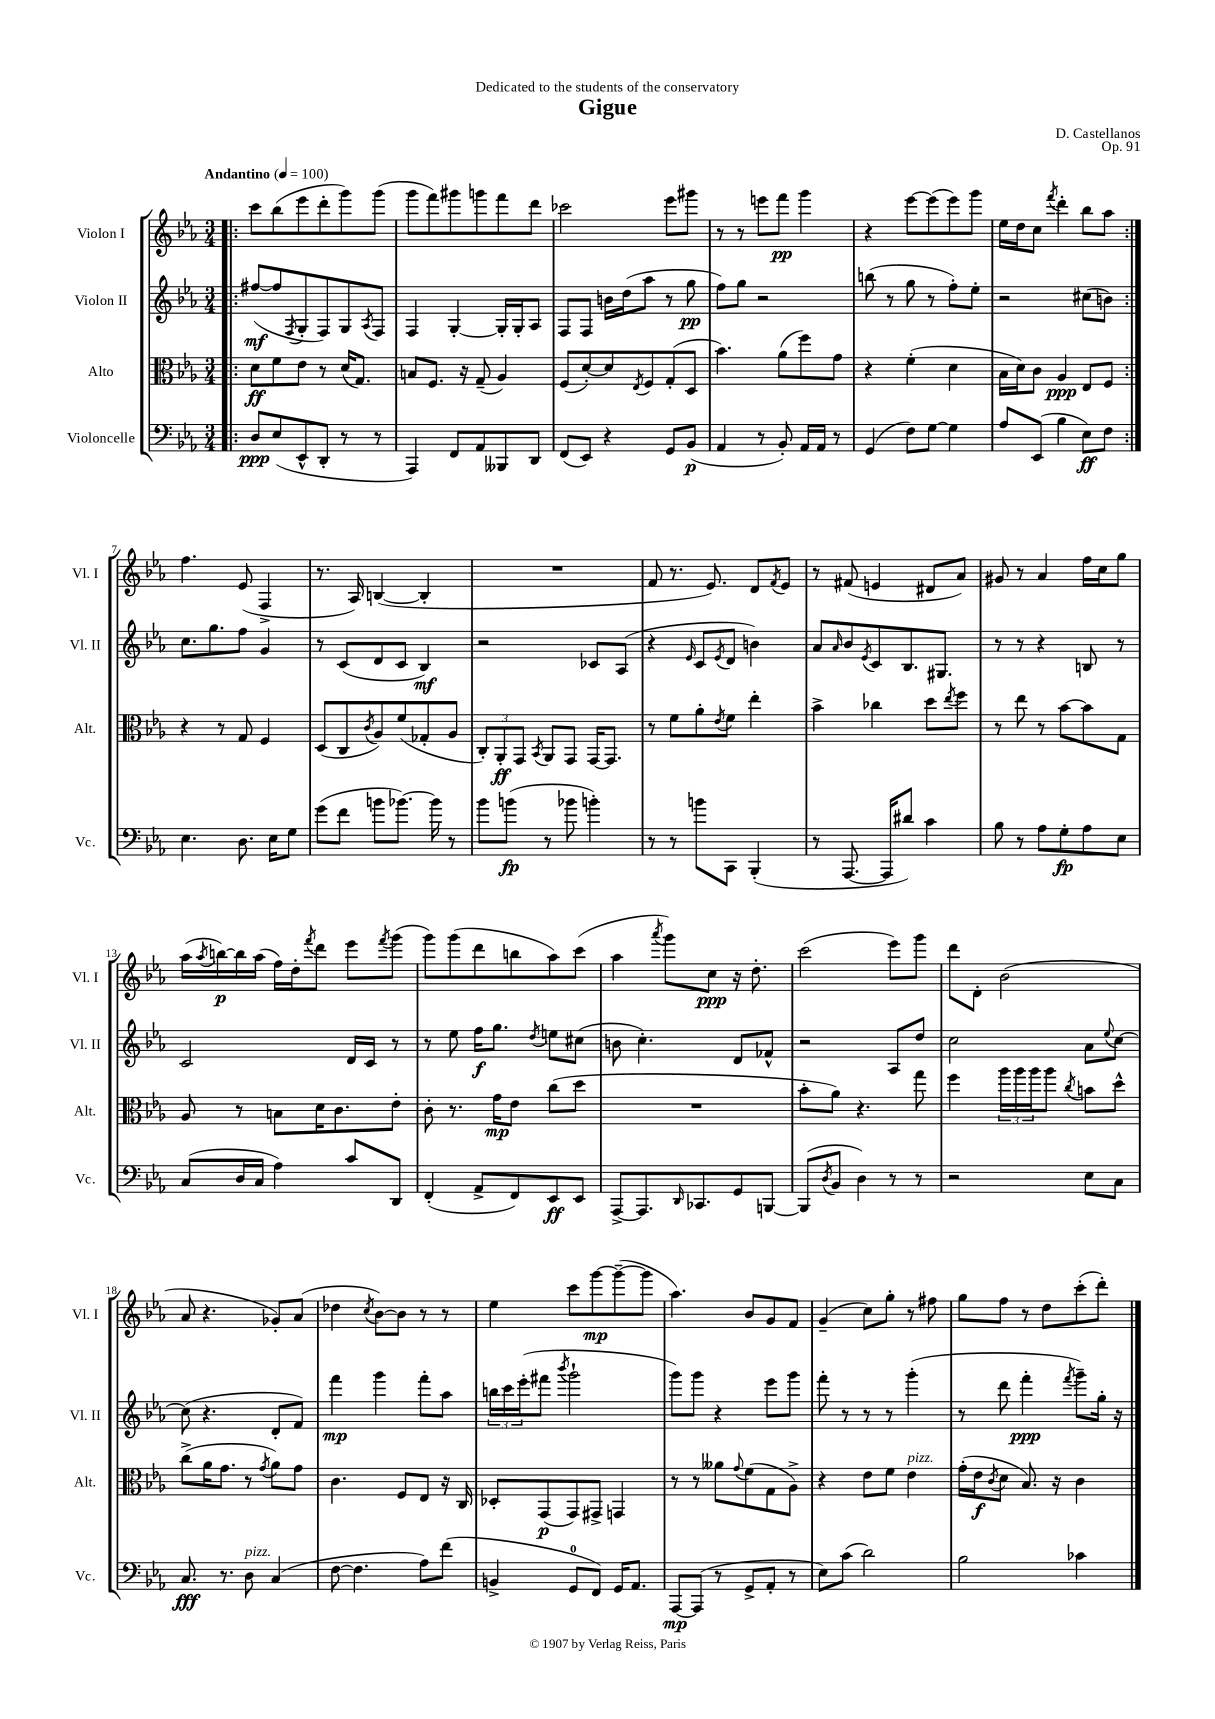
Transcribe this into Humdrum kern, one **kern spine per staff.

**kern	**kern	**kern	**kern
*staff4	*staff3	*staff2	*staff1
*clefF4	*clefC3	*clefG2	*clefG2
*k[b-e-a-]	*k[b-e-a-]	*k[b-e-a-]	*k[b-e-a-]
*M3/4	*M3/4	*M3/4	*M3/4
*MM100	*MM100	*MM100	*MM100
=!|:	=!|:	=!|:	=!|:
8D	8d	([8ff#	8ccc
(8E-	8f	8ff#]	(8bb-
.	.	8qF	.
8EE-^^	8e-	8G'	8eee-
8DD'	8r	8F)	8ddd'
8r	(16d	8G	8ggg)
.	8.G)	.	.
.	.	8qA-	.
8r	.	8F	(8ggg
=	=	=	=
4AAA-)	8B	4F	8ggg
.	8.F	.	8fff)
8FF	.	[4G'	8ggg#
.	16r	.	.
8AA-	(8G~	.	8ggg
8BBB--	4A-)	16G']	8fff
.	.	16G'	.
8DD	.	8A-	8ddd
=	=	=	=
(8FF	(8F	8F	2ccc-
8EE-)	[8d')	8F	.
4r	8d]	16b	.
.	.	(16dd	.
.	8qE-	.	.
.	8F	8aa-	.
8GG	(8G'	8r	8eee-
(8BB-	8D	8gg	8ggg#
=	=	=	=
4AA-	4.b-)	8ff)	8r
.	.	8gg	8r
8r	.	2r	8eee
8BB-')	(8a-	.	8fff
16AA-	8ff)	.	4ggg
16AA-	.	.	.
8r	8g	.	.
=	=	=	=
(4GG	4r	(8bb	4r
.	.	8r	.
8F)	(4f'	8gg	[8eee-
[8G	.	8r	(8eee-]
4G]	4d	8ff')	8eee-)
.	.	8ee-'	8ggg
=	=	=	=
8A-	16B-	2r	16ee-
.	16d)	.	16dd
(8EE-	8c	.	8cc
.	.	.	8qfff
4B-	4A-	.	4ddd'
8E-)	8E-	(8cc#	8bb-
8F	8F	8b)	8aa-
=:|!	=:|!	=:|!	=:|!
4.E-	4r	8.cc	4.ff
.	.	8.gg	.
.	8r	.	.
8.D	8G	8ff	(8e-
.	4F	4g	4F^
16E-	.	.	.
8G	.	.	.
=	=	=	=
(8g	(8D	8r	8.r
8f	8C	(8c	.
.	.	.	16A-)
.	8qc	.	.
8b	8A-)	8d	([4B
[8.b-)	(8f	8c	.
.	8G-'	4B-)	4B']
16b-]	.	.	.
8r	8A-	.	.
=	=	=	=
8b-	12C')	2r	2.r
.	12AA-'	.	.
(8b	.	.	.
.	12GG	.	.
.	8qBB-	.	.
8r	8AA-	.	.
8b-	8GG	.	.
4b')	[16GG	8c-	.
.	8.GG]	.	.
.	.	(8A-	.
=	=	=	=
8r	8r	4r	8f
8r	8f	.	8.r
.	.	16qqe-	.
8b	8a-'	8c	.
.	.	.	8.e-)
.	8qe-	8qe-	.
8CC	8f	8d	.
(4BBB-'	4ee-'	4b)	8d
.	.	.	8qf
.	.	.	8e-
=	=	=	=
8r	4b-^	8a-	8r
.	.	16qqa-	.
[8.AAA-	.	8b-	(8f#
.	.	8qe-	.
.	4cc-	8c	4e
16AAA-]	.	.	.
8d#)	.	8.B-	.
4c	8dd	.	8d#
.	.	8.G#	.
.	8qee-	.	.
.	8ff	.	8a-)
=	=	=	=
8B-	8r	8r	8g#
8r	8ee-	8r	8r
8A-	8r	4r	4a-
8G'	[8b-	.	.
8A-	8b-]	8B	16ff
.	.	.	16cc
8E-	8G	8r	8gg
=	=	=	=
(8C	8A-	2c	(16aa-
.	.	.	8qaa-
.	.	.	[16bb)
16D	8r	.	16bb]
16C	.	.	(16aa-
4A-)	8B	.	16ff)
.	.	.	16dd'
.	.	.	8qfff
.	16d	.	8ddd
.	8.c	.	.
8c	.	16d	8eee-
.	.	16c	.
.	.	.	8qfff
8DD	8e-'	8r	(8ggg
=	=	=	=
(4FF'	8c'	8r	8ggg)
.	8.r	8ee-	(8ggg
8AA-^	.	16ff	8ddd
.	16g	8.gg	.
8FF)	8e-	.	8bb
.	.	8qdd	.
8EE-	(8cc	8ee	8aa-)
8EE-	8dd	(8cc#	(8ccc
=	=	=	=
[8AAA-^	2.r	8b	4aa-
8.AAA-]	.	4.cc')	.
.	.	.	8qaaa-
.	.	.	8ggg)
16qqDD	.	.	.
8.CC-	.	.	.
.	.	.	8cc
8GG	.	8d	16r
.	.	.	8.dd'
[8BBB	.	8f-^^	.
=	=	=	=
(8BBB]	8b-'	2r	(2ccc
8qD	.	.	.
8BB-	8a-)	.	.
4D)	4.r	.	.
8r	.	8A-	8eee-)
8r	8gg	8dd	8ggg
=	=	=	=
2r	4ff	2cc	8ddd
.	.	.	8d'
.	24aa-	.	(2b-
.	24aa-	.	.
.	24aa-	.	.
.	8aa-	.	.
.	8qcc	.	.
8E-	8b	8a-	.
.	.	8qqee-	.
8C	8dd^^	[8cc	.
=	=	=	=
8.C	(8cc^	(8cc]	8a-
.	16a-	4.r	4.r
8.r	8.g	.	.
8D	8r	.	.
.	8qg	.	.
(4C	8a-)	8d'	8g-')
.	8g	8f)	(8a-
=	=	=	=
[8F	4.c	4fff	4dd-
4.F]	.	.	.
.	.	.	8qcc
.	.	4ggg	[8b-)
.	8F	.	8b-]
8A-)	8E-	8fff'	8r
(8f	16r	8aa-	8r
.	16C	.	.
=	=	=	=
4BB^	8D-'	24bb	4ee-
.	.	24ccc	.
.	.	(24eee-'	.
.	(8GG	8fff#	.
.	.	8qbbb-	.
8GG	8GG)	2ggg`	8ccc
8FF)	8GG#^	.	[8ggg
16GG	4GG	.	(8ggg~_
8.AA-	.	.	.
.	.	.	8ggg]
=	=	=	=
[8AAA-	8r	8ggg)	4.aa-)
(8AAA-]	8r	8ggg	.
8r	8a--	4r	.
.	8qqg	.	.
8GG^	(8f	.	8b-
8AA-'	8G	8eee-	8g
8r	8A-^)	8ggg	8f
=	=	=	=
8E-)	4r	8fff'	(4g~
(8c	.	8r	.
2d)	8e-	8r	8cc)
.	8f	8r	8gg'
.	4e-	(4ggg'	8r
.	.	.	8ff#
=	=	=	=
2B-	(16g'	8r	8gg
.	16e-	.	.
.	8qc	.	.
.	8d	8ddd	8ff
.	8.B-)	4fff'	8r
.	.	.	8dd
.	16r	.	.
.	.	8qfff	.
4c-	4c	8ggg~)	(8ccc'
.	.	16gg'	8ddd')
.	.	16r	.
==	==	==	==
*-	*-	*-	*-
